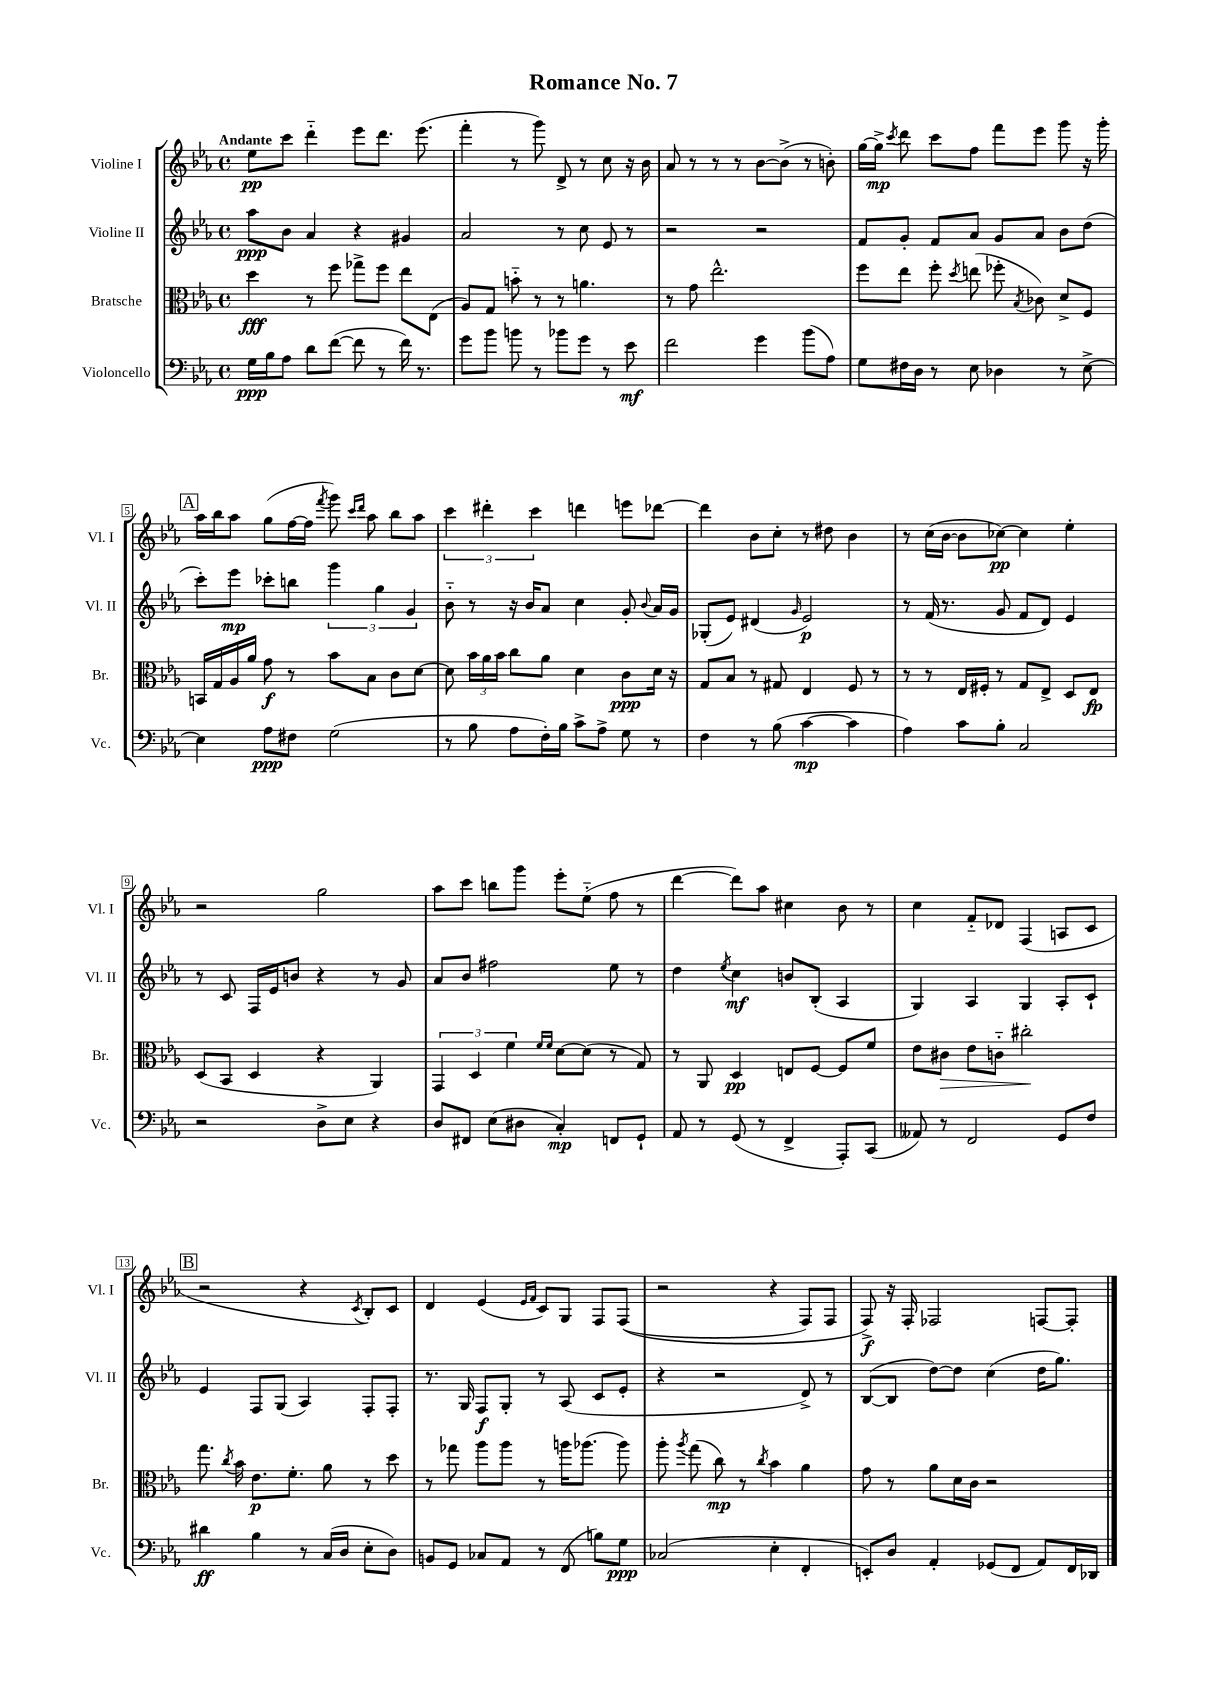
\header { title = "Romance No. 7" }
<<
\new StaffGroup <<
\new Staff = "s0" \with { instrumentName = "Violine I" shortInstrumentName = "Vl. I" } {
    \clef treble \key ees \major \defaultTimeSignature \time 4/4 \tempo "Andante"
    \autoBeamOff ees''8[\pp c'''8] d'''4-_ ees'''8[ d'''8.] ees'''8.( |
    f'''4-. r8 g'''8) d'8-> r8 c''8 r16 bes'16 |
    aes'8 r8 r8 r8 bes'8[~ bes'8]->( r8 b'8-.) |
    g''16[~ g''16]->\mp \acciaccatura { c'''8 } d'''8 c'''8[ f''8] f'''8[ ees'''8] g'''8 r16 g'''16-. |
    \mark \markup { \box "A" } aes''16[ bes''16 aes''8] g''8[( f''16~ f''16] \acciaccatura { f'''8 } g'''8) \grace { c'''16[ d'''16] } aes''8 bes''8[ aes''8] |
    \tuplet 3/2 { c'''4 dis'''4-. c'''4 } d'''4 e'''8[ des'''8]~ |
    des'''4 bes'8[ c''8]-. r8 dis''8 bes'4 |
    r8 c''16[( bes'16]~ bes'8[ ces''8]~\pp) ces''4 ees''4-. |
    r2 g''2 |
    aes''8[ c'''8] b''8[ g'''8] ees'''8[-. ees''8]-_( f''8 r8 |
    d'''4~ d'''8[) aes''8] cis''4 bes'8 r8 |
    c''4 f'8[-_ des'8] f4( a8[ c'8] |
    \mark \markup { \box "B" } r2 r4 \acciaccatura { c'8 } bes8[-.) c'8] |
    d'4 ees'4( \grace { ees'16[ f'16] } c'8[) g8] f8[ f8](\( |
    r2 r4 f8[) f8] |
    f8->\f\) r16 f16-. fes2 f8[~ f8]-. \bar "|." |
}
\new Staff = "s1" \with { instrumentName = "Violine II" shortInstrumentName = "Vl. II" } {
    \clef treble \key ees \major \defaultTimeSignature \time 4/4
    \autoBeamOff aes''8[\ppp bes'8] aes'4 r4 gis'4 |
    aes'2 r8 c''8 ees'8 r8 |
    r2 r2 |
    f'8[ g'8]-. f'8[ aes'8] g'8[ aes'8] bes'8[ d''8]( |
    \mark \markup { \box "A" } c'''8[-.) ees'''8]\mp ces'''8[-. b''8] \tuplet 3/2 { g'''4 g''4 g'4 } |
    bes'8-_ r8 r16 bes'16[ aes'8] c''4 g'8-. \appoggiatura { bes'8 } aes'16[ g'16] |
    ges8[-.( ees'8]) dis'4( \grace { g'16 } ees'2\p) |
    r8 f'16( r8. g'8 f'8[ d'8]) ees'4 |
    r8 c'8 f16[ ees'16 b'8] r4 r8 g'8 |
    aes'8[ bes'8] fis''2 ees''8 r8 |
    d''4 \acciaccatura { ees''8 } c''4\mf b'8[ bes8]-.( aes4 |
    g4) aes4 g4 aes8[-. c'8]-! |
    \mark \markup { \box "B" } ees'4 f8[ g8]( aes4) f8[-. f8]-. |
    r8. g16 f8[\f g8]-. r8 aes8( c'8[ ees'8]-. |
    r4 r2 d'8->) r8 |
    bes8[~( bes8] d''8[~) d''8] c''4( d''16[ g''8.]) \bar "|." |
}
\new Staff = "s2" \with { instrumentName = "Bratsche" shortInstrumentName = "Br." } {
    \clef alto \key ees \major \defaultTimeSignature \time 4/4
    \autoBeamOff d''4\fff r8 f''8 ges''8[-> f''8] ees''8[ ees8]( |
    aes8[) g8] b'8-_ r8 r8 a'4. |
    r8 g'8 ees''2.-^ |
    f''8[ ees''8] f''8-. \acciaccatura { d''8 } e''8( fes''8-. \acciaccatura { bes8 } ces'8) d'8[-> f8] |
    \mark \markup { \box "A" } b,16[ g16 aes16 aes'16] g'8\f r8 bes'8[ bes8] c'8[ d'8]~ |
    d'8 \tuplet 3/2 { bes'16[ aes'16 bes'16] } c''8[ aes'8] d'4 c'8[\ppp d'16] r16 |
    g8[ bes8] r8 gis8 ees4 f8 r8 |
    r8 r8 ees16[ fis16]-. r8 g8[ ees8]-> d8[ ees8]\fp |
    d8[( bes,8] d4 r4 aes,4) |
    \tuplet 3/2 { g,4 d4 f'4 } \grace { f'16[ f'16] } d'8[~ d'8]( r8 g8) |
    r8 aes,8 d4\pp e8[ f8]~ f8[ f'8] |
    ees'8[ cis'8]\> ees'8[ c'8]-_ cis''2-.\! |
    \mark \markup { \box "B" } g''8. \acciaccatura { c''8 } bes'16 ees'8.[\p f'8.]-. aes'8 r8 d''8 |
    r8 ges''8 aes''8[ aes''8] r8 a''16[ aes''8.]( aes''8) |
    aes''8-. \acciaccatura { aes''8 } g''8( c''8\mp) r8 \acciaccatura { c''8 } bes'4 aes'4 |
    g'8 r8 aes'8[ d'16 c'16] r2 \bar "|." |
}
\new Staff = "s3" \with { instrumentName = "Violoncello" shortInstrumentName = "Vc." } {
    \clef bass \key ees \major \defaultTimeSignature \time 4/4
    \autoBeamOff g16[\ppp bes16 aes8] d'8[ f'8]~( f'8 r8 f'16) r8. |
    g'8[ bes'8] b'8 r8 bes'8[ g'8] r8 ees'8\mf |
    f'2 g'4 bes'8[( aes8]) |
    g8[ fis16 d16] r8 ees8 des4 r8 ees8~-> |
    \mark \markup { \box "A" } ees4 aes8[\ppp fis8] g2( |
    r8 bes8 aes8[ f16-.) bes16] c'8[-> aes8]-> g8 r8 |
    f4 r8 bes8( c'4~\mp c'4 |
    aes4) c'8[ bes8]-. c2 |
    r2 d8[-> ees8] r4 |
    d8[ fis,8] ees8[( dis8] c4-.\mp) f,8[ g,8]-! |
    aes,8 r8 g,8( r8 f,4-> aes,,8[-.) c,8]( |
    aeses,8) r8 f,2 g,8[ f8] |
    \mark \markup { \box "B" } dis'4\ff bes4 r8 c16[( d16] ees8[-. d8]) |
    b,8[ g,8] ces8[ aes,8] r8 f,8( b8[) g8]\ppp |
    ces2( ees4-. f,4-. |
    e,8[-.) d8] aes,4-. ges,8[( f,8] aes,8[) f,16 des,16] \bar "|." |
}
>>
>>
\layout { \context { \Score \override BarNumber.stencil = #(make-stencil-boxer 0.1 0.3 ly:text-interface::print) } }
